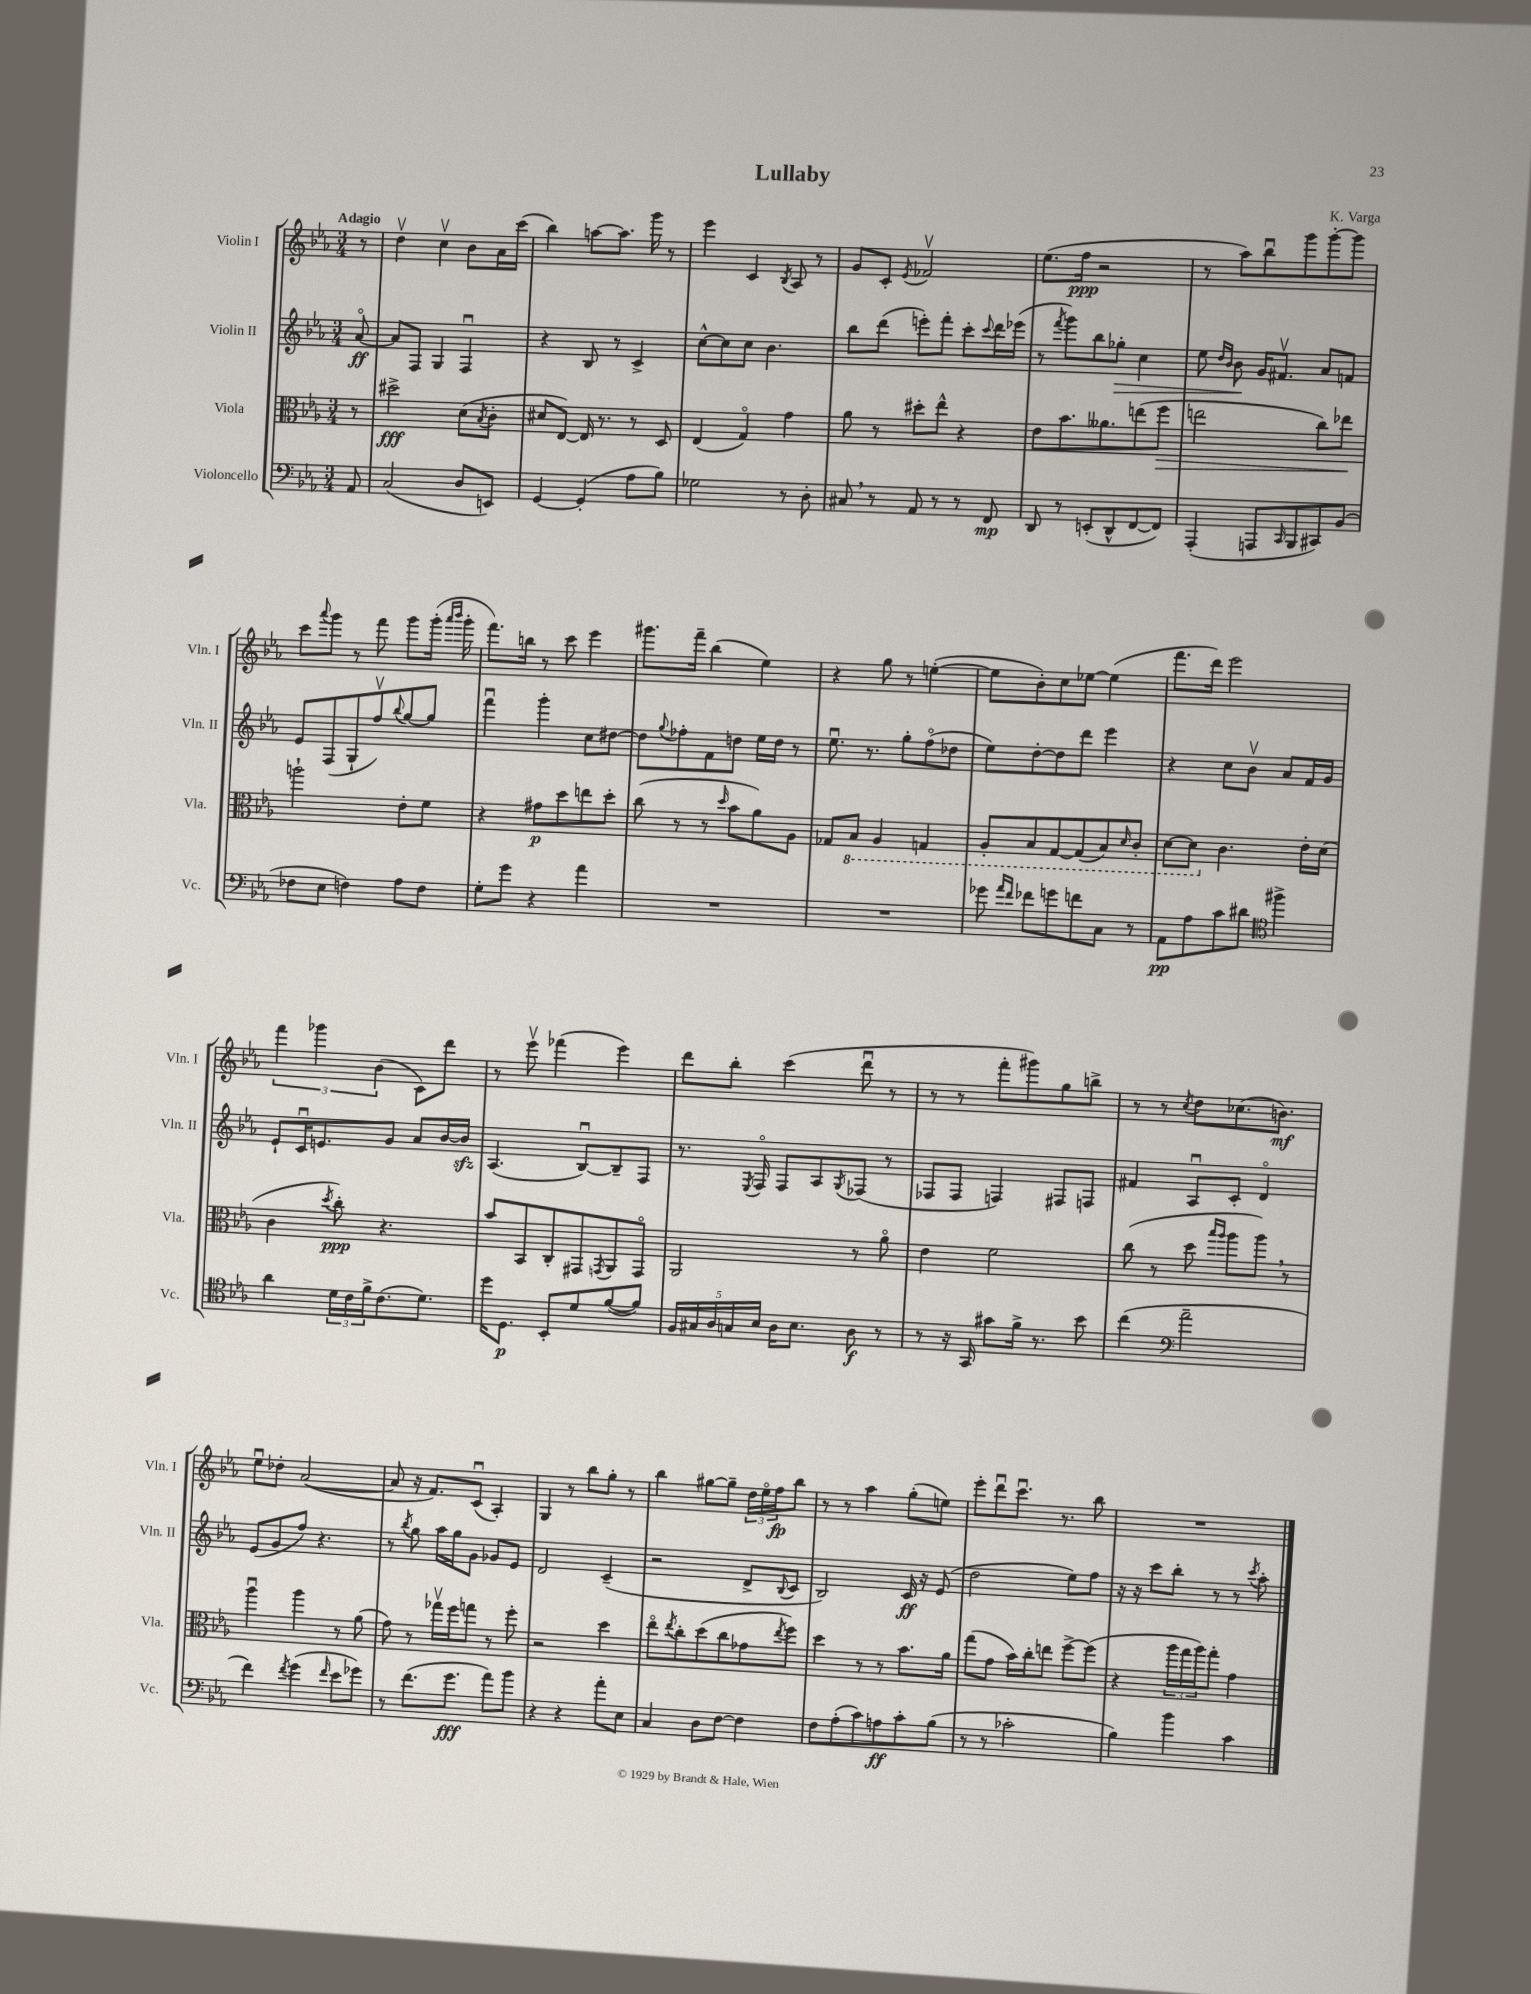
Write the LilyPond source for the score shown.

\header { title = "Lullaby" composer = "K. Varga" }
<<
\new StaffGroup <<
\new Staff = "s0" \with { instrumentName = "Violin I" shortInstrumentName = "Vln. I" } {
    \clef treble \key ees \major \numericTimeSignature \time 3/4 \partial 8 \tempo "Adagio"
    r8 |
    d''4\upbow c''4\upbow bes'8 aes'16 c'''16( |
    bes''4) a''8~ a''8. g'''16 r8 |
    ees'''4 c'4 \acciaccatura { bes8 } aes8 r8 |
    g'8 c'8-. \acciaccatura { ees'8 } fes'2\upbow |
    ees''8.( f''16\ppp r2 |
    r8 aes''8) bes''8\downbow g'''8 g'''8~-. g'''8 |
    c'''8 \appoggiatura { aes'''8 } g'''8 r8 f'''8 g'''8 g'''16-.( \grace { aes'''16 bes'''16 } g'''16-. |
    f'''8.) b''16 r8 c'''8 ees'''4 |
    gis'''8. f'''16-- bes''4( ees''4) |
    r4 g''8 r8 e''4~-.( |
    e''8 bes'8-.) c''8 ees''8~ ees''4( |
    f'''8. d'''16) ees'''2 |
    \tuplet 3/2 { f'''4 ges'''4 bes'4( } c'8) d'''8 |
    r8 ees'''8\upbow fes'''4( ees'''4) |
    d'''8 bes''8-. c'''4( d'''8\downbow r8 |
    r8 r8 f'''8-. gis'''8) g''8 b''8-> |
    r8 r8 \acciaccatura { c''8 } d''8 ces''8.( b'8.\mf) |
    ees''8\downbow des''8-. aes'2~( |
    aes'8 r16 f'8.) c'8\downbow( aes4-.) |
    g4 r8 bes''8 g''8-. r8 |
    bes''4 gis''8~ gis''8-- \tuplet 3/2 { d''16 ees''16\flageolet f''16\fp } bes''8 |
    r8 r8 aes''4 g''8-.( e''8) |
    ees'''8-. d'''8\downbow c'''8.\downbow r8. bes''8 |
    R2. \bar "|." |
}
\new Staff = "s1" \with { instrumentName = "Violin II" shortInstrumentName = "Vln. II" } {
    \clef treble \key ees \major \numericTimeSignature \time 3/4 \partial 8
    aes'8~\flageolet\ff |
    aes'8 f8 g4 f4\downbow |
    r4 bes8 r8 c'4-> |
    c''8~-^ c''8 c''8 bes'4. |
    bes''8 d'''8( e'''8-.) f'''8-. c'''8-. \appoggiatura { c'''8 } d'''16 ees'''16( |
    r8 \acciaccatura { f'''8 } g'''8) bes''8 ges''8-.\> c''4 |
    ees''8 \grace { d''16 bes'16 } bes'8\! g'16 fis'8.\upbow aes'8 f'8 |
    ees'8 f8( g8-! f''8\upbow) \appoggiatura { bes''8 } g''8~ g''8 |
    f'''4\downbow g'''4-. c''8 dis''8~ |
    dis''8 \appoggiatura { g''8 } fes''8-. f'8 d''8 ees''16 d''16 r8 |
    ees''8.\downbow r8. g''8-. f''8\flageolet( des''8 |
    ees''8) d''8~-. d''8 d'''8 ees'''4 |
    r4 c''8 bes'8\upbow aes'8 f'16 g'16 |
    ees'8-! c'16\downbow e'8. g'8 aes'8 bes'16~ bes'16\sfz |
    aes4.( bes8~\downbow) bes8-- f8 |
    r8. \acciaccatura { ees8 } f16\flageolet f8 aes8 \acciaccatura { g8 } fes8( r8 |
    fes8 fes8 f4) fis8 f8 |
    fis'4 aes8\downbow c'8-. d'4\flageolet |
    ees'8( g'8 f''8) r4. |
    r8 \acciaccatura { bes''8 } g''8 aes''16 g''16 g'8 ges'8 ees'8 |
    d'2 c'4--( |
    r2 d'8-> \appoggiatura { bes8 } c'8 |
    bes2) c'16\ff r16 ees'8( |
    d''2 ees''8) f''8 |
    r16 r16 c'''8 bes''8-. r8 r8 \acciaccatura { c'''8 } aes''8-. \bar "|." |
}
\new Staff = "s2" \with { instrumentName = "Viola" shortInstrumentName = "Vla." } {
    \clef alto \key ees \major \numericTimeSignature \time 3/4 \partial 8
    r8 |
    dis''2->\fff d'8( \acciaccatura { bes8 } c'8-. |
    dis'8 ees8~) ees16 r8. r8 d8 |
    ees4( g4\flageolet) g'4 |
    aes'8 r8 dis''8-. ees''8-^ r4 |
    ees'8 bes'8. aeses'8. e''8( f''8\> |
    e''2 c''8) ees''8\! |
    a''2-! ees'8-. f'8 |
    r4 gis'8\p d''8 e''8 d''8-. |
    c''8( r8 r8 \grace { d''16 } bes'8 aes'8) aes8 |
    ges8 \ottava #-1 bes,8 aes,4 g,!4 |
    aes,8-. bes,8 g,8~ g,8( bes,8) \grace { d16 } c8-. |
    d8~ d8 \ottava #0 c'4. ees'16-. d'16( |
    c'4 \acciaccatura { d''8 } c''8-.\ppp) r4. |
    bes'8 bes,8 c8-. gis,8 \acciaccatura { g,8 } aes,8 g,8\flageolet |
    aes,2 r8 aes'8\flageolet |
    ees'4 f'2 |
    c''8( r8 d''8 \grace { bes''16 aes''16 } aes''8 aes''8) \breathe r8 |
    aes''4\downbow aes''4 r8 aes'8( |
    g'8) r8 ges''16\upbow f''16 g''8 r8 f''8-. |
    r2 d''4 |
    ees''8\flageolet \acciaccatura { ees''8 } c''8-. d''8( c''8 ges'8 \acciaccatura { ees''8 } f''8) |
    d''4 r8 r8 bes'8. aes'16 |
    g''8( g'8 bes'16) c''16-. e''8 f''8~-> f''8( |
    r4 \tuplet 3/2 { aes''16 g''16 aes''16) } g''8-. g'4 \bar "|." |
}
\new Staff = "s3" \with { instrumentName = "Violoncello" shortInstrumentName = "Vc." } {
    \clef bass \key ees \major \numericTimeSignature \time 3/4 \partial 8
    aes,8 |
    c2( d8 e,8) |
    g,4~ g,4-.( aes8 bes8) |
    ges2 r8 d8-. |
    cis8 \breathe r8 aes,8 r8 r8 f,8\mp |
    d,8 r8 e,8-.( d,8-^ f,8~ f,8) |
    aes,,4-.( a,,8 \grace { c,16 } bes,,8 cis,8) bes,8( |
    fes8 ees8 f4) aes8 f8 |
    g8-. g'8 r4 aes'4 |
    R2. |
    R2. |
    ges'8 \grace { aes'16 f'16 } fes'8 g'8 f'8 c8 r8 |
    aes,8\pp aes8 c'8 dis'8 \clef tenor fis''4-> |
    aes'4 \tuplet 3/2 { d'16 c'16 f'16-> } c'8.( d'8.) |
    d''16 d8.\p bes,8-. d'8 f'8~( f'8) |
    \tuplet 5/4 { f16 gis16 aes16 g16 bes16 } aes16 bes8. aes8\f r8 |
    r8 r16 g,16 gis'8 f'16-> r8. bes'8 |
    c''4( \clef bass aes'2-- |
    f'4) \acciaccatura { f'8 } g'4( \grace { f'16 } ees'8 ges'8) |
    r8 f'8.( g'8.\fff aes'8) bes'8 |
    r4 r4 aes'8-. ees8 |
    c4 d8 f8~ f4 |
    f8 aes8-.( c'8) a8\ff c'8-. bes8( |
    r8 r8 ces'2-. |
    bes4) bes'4 c'4 \bar "|." |
}
>>
>>
\layout { \context { \Score \remove "Bar_number_engraver" } }
